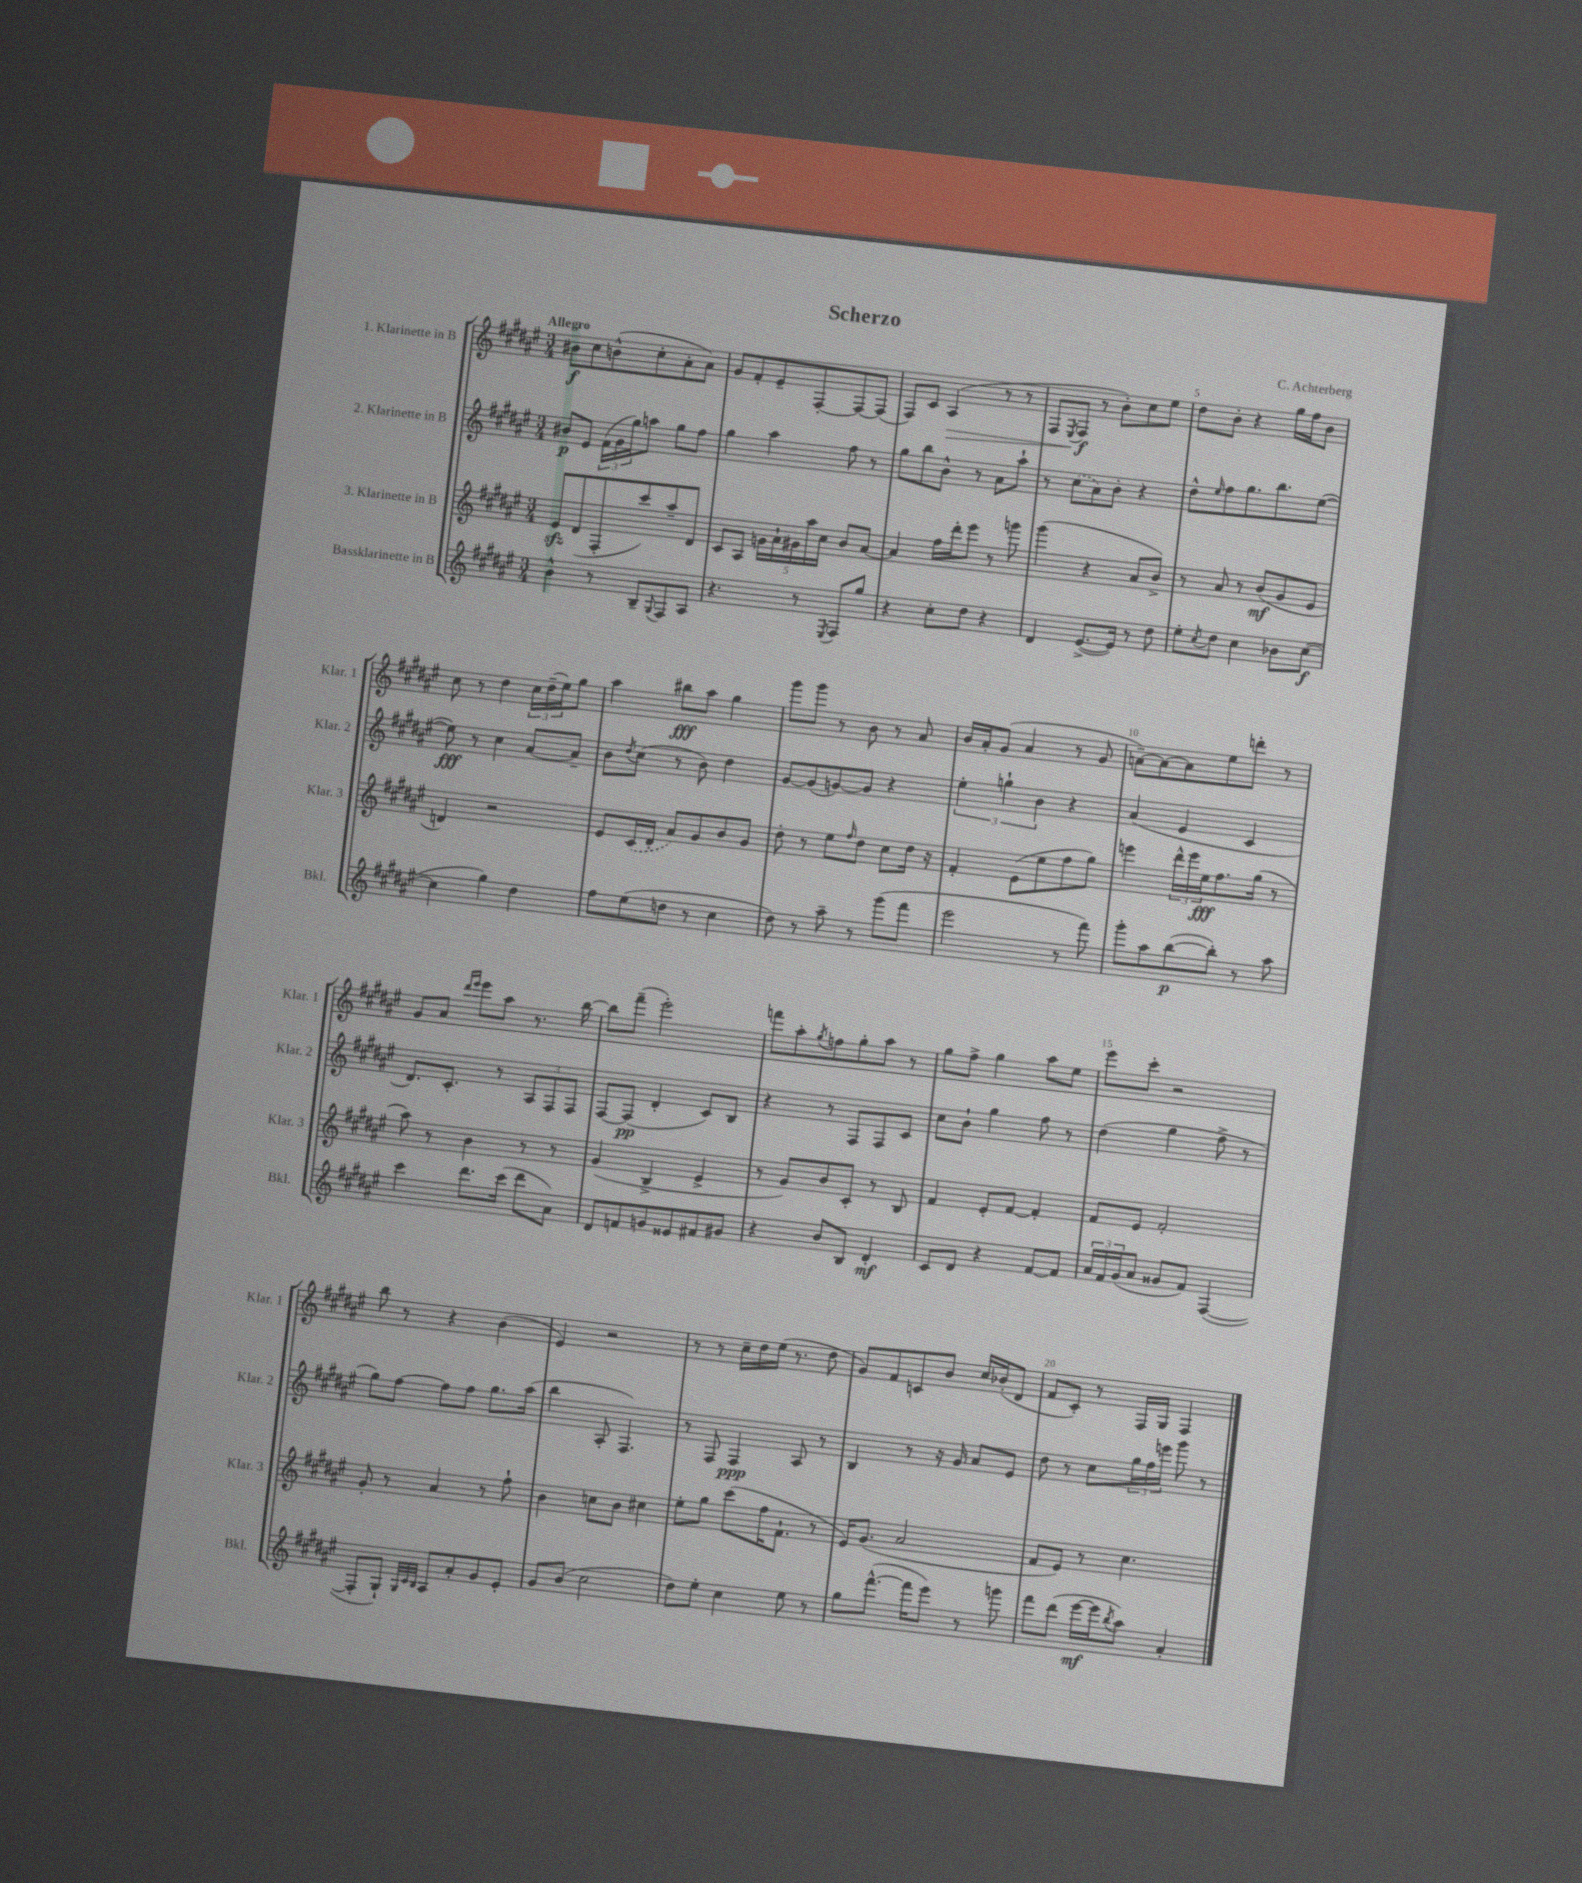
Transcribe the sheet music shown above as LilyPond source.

\header { title = "Scherzo" composer = "C. Achterberg" }
<<
\new StaffGroup <<
\new Staff = "s0" \with { instrumentName = "1. Klarinette in B" shortInstrumentName = "Klar. 1" } {
    \clef treble \key fis \major \numericTimeSignature \time 3/4 \tempo "Allegro"
    bis'8\f cis''8 b'8-^( cis''8-. ais'8-. ais'8) |
    gis'8 fis'8-. eis'8-- fis8~-. fis8~ fis8( |
    fis8) cis'8 ais4\>( r8 r8 |
    fis8 \acciaccatura { eis8 } fis8\f\! r8 b'8-.) cis''8 eis''8 |
    dis''8 b'8-. r4 gis''16 fis''16 b'8 |
    cis''8 r8 dis''4 \tuplet 3/2 { cis''16 dis''16--( eis''16) } gis''8 |
    ais''4 bis''8\fff ais''8 gis''4 |
    gis'''8 gis'''8 r8 b'8 r8 ais'8 |
    b'16 ais'16-. gis'8( ais'4 r8 gis'8 |
    a'8~--) a'8~ a'8 eis''8 d'''8-. r8 |
    gis'8 ais'8 \grace { dis'''16 eis'''16 } eis'''8 ais''8 r8. b''16~ |
    b''8 fis'''8--( eis'''2-.) |
    f'''8 ais''8-. \acciaccatura { gis''8 } f''8 gis''8-. ais''8 r8 |
    gis''8 fis''8-> gis''4 ais''8 eis''8 |
    eis'''8 cis'''8-. r2 |
    b''8 r8 r4 b'4( |
    eis'4) r2 |
    r8 r8 cis''16-- dis''16 eis''16( r8. dis''8 |
    gis'8) fis'8 c'8 b'8 cis''16 bes'16-.( dis'8 |
    fis'8 cis'8-.) r8 fis16 gis16 fis4 \bar "|." |
}
\new Staff = "s1" \with { instrumentName = "2. Klarinette in B" shortInstrumentName = "Klar. 2" } {
    \clef treble \key fis \major \numericTimeSignature \time 3/4
    bis'8\p eis'8 \tuplet 3/2 { fis'16( gis'16 gis''16) } a''8 gis''8 fis''8 |
    gis''4 ais''4 fis''8 r8 |
    gis''8 b''8 b'8-^ r8 ais'8 ais''8-! |
    r8 \once \slurDashed cis''8( ais'8) b'8-. r4 |
    dis''8-^ \grace { eis''16 } fis''8 gis''8. b''8. eis''8~( |
    eis''8\fff) r8 cis''4 ais'8~ ais'8-- |
    b'8 \acciaccatura { dis''8 } cis''8( r8 b'8) dis''4 |
    gis'8~ gis'8( g'8~) g'8 r4 |
    \tuplet 3/2 { eis''4-. g''4-! b'4 } r4 |
    ais'4( eis'4 cis'4 |
    dis'8.) cis'8.-. r8 \tuplet 3/2 { ais8 fis8 fis8 } |
    fis8~ fis8\pp( dis'4-. cis'8) b8 |
    r4 r8 fis8 fis8 cis'8 |
    cis''8 b'8-! gis''4 fis''8 r8 |
    dis''4( gis''4 fis''8-> r8 |
    gis''8) fis''8~ fis''8 fis''8 gis''8. ais''16( |
    b''4 ais8-. fis4.) |
    r8 fis8 fis4\ppp ais8 r8 |
    b4 r8 r16 gis'16 ais'8 eis'8 |
    dis''8 r8 cis''8 \tuplet 3/2 { gis''16 fis''16 e'''16 } gis'''8 r8 \bar "|." |
}
\new Staff = "s2" \with { instrumentName = "3. Klarinette in B" shortInstrumentName = "Klar. 3" } {
    \clef treble \key fis \major \numericTimeSignature \time 3/4
    eis'8\sfz dis'8( fis8-. cis'''8) ais''8-- dis'8 |
    cis'8 ais8 \tuplet 5/4 { g'16 ais'16-! gis'16 ais''16 cis''16 } b'8 ais'8~ |
    ais'4 fis''16 dis'''16-. eis'''8 r8 g'''8 |
    gis'''4( r4 ais'8 b'8->) |
    r8 ais'8 r8 b'8\mf( gis'8 eis'8 |
    d'4) r2 |
    eis'8 \once \slurDashed cis'16( dis'16-. ais'8) gis'8 b'8 gis'8 |
    dis''8-. r8 eis''8 \grace { fis''16 } dis''8 cis''8 dis''16 r16 |
    fis'4-. eis'8( eis''8 fis''8 gis''8) |
    e'''4 \tuplet 3/2 { dis'''16-^ e'''16 eis''16\fff } fis''8. gis''16( r8 |
    ais''8) r8 b'4 r8 r8 |
    gis'4( b4-> eis'4-> |
    r8 gis'8) b'8 cis'8-. r8 b8 |
    fis'4 eis'8-. fis'8~ fis'4-. |
    fis'8 eis'8 fis'2-. |
    gis'8-. r8 ais'4 r8 fis''8-! |
    b'4 c''8 b'8 cis''4 |
    eis''8-. gis''8 cis'''8( fis''16 fis'8.-! r8 |
    eis'16) gis'8.( ais'2 |
    fis'8 eis'8) r8 cis''4. \bar "|." |
}
\new Staff = "s3" \with { instrumentName = "Bassklarinette in B" shortInstrumentName = "Bkl." } {
    \clef treble \key fis \major \numericTimeSignature \time 3/4
    b'4-^ r8 b8-- \appoggiatura { gis8 } fis8 ais8 |
    r4. r8 \acciaccatura { eis8 } fis8 gis''8 |
    r4 cis''8-. dis''8 r4 |
    dis'4 eis'8.~->( eis'16) r8 dis''8 |
    eis''8-. \acciaccatura { cis''8 } dis''8 cis''4 bes'8 cis''8~\f( |
    cis''4 gis''4) dis''4 |
    fis''8 eis''8( d''8 r8 cis''4 |
    dis''8) r8 ais''8-- r8 gis'''8( fis'''8 |
    eis'''2 r8 fis'''8) |
    gis'''8-. ais''8 b''8~\p( b''8-.) r8 ais''8 |
    cis'''4 dis'''8. cis'''16( dis'''8 ais'8) |
    dis'8 f'8 g'8 eisis'8 fis'8 gis'8 |
    r4 b'8 b8 dis'4-.\mf |
    cis'8 dis'8 r4 fis'8~ fis'8 |
    \tuplet 3/2 { ais'16 fis'16 gis'16( } ais'8 gisis'8 fis'8) fis4~( |
    fis8-. gis8-!) \grace { gis32 cis'32 b32 } ais8 ais'8-. gis'8 eis'8-. |
    gis'8 b'8( cis''2 |
    dis''8) eis''8-. cis''4 eis''8 r8 |
    gis''8 fis'''8.~-^( fis'''16 eis'''8) r8 g'''8 |
    fis'''8 dis'''8( eis'''16~\mf eis'''16 \acciaccatura { b''8 } ais''8) ais'4-. \bar "|." |
}
>>
>>
\layout { \context { \Score \override BarNumber.break-visibility = ##(#f #t #t) barNumberVisibility = #(every-nth-bar-number-visible 5) } }
